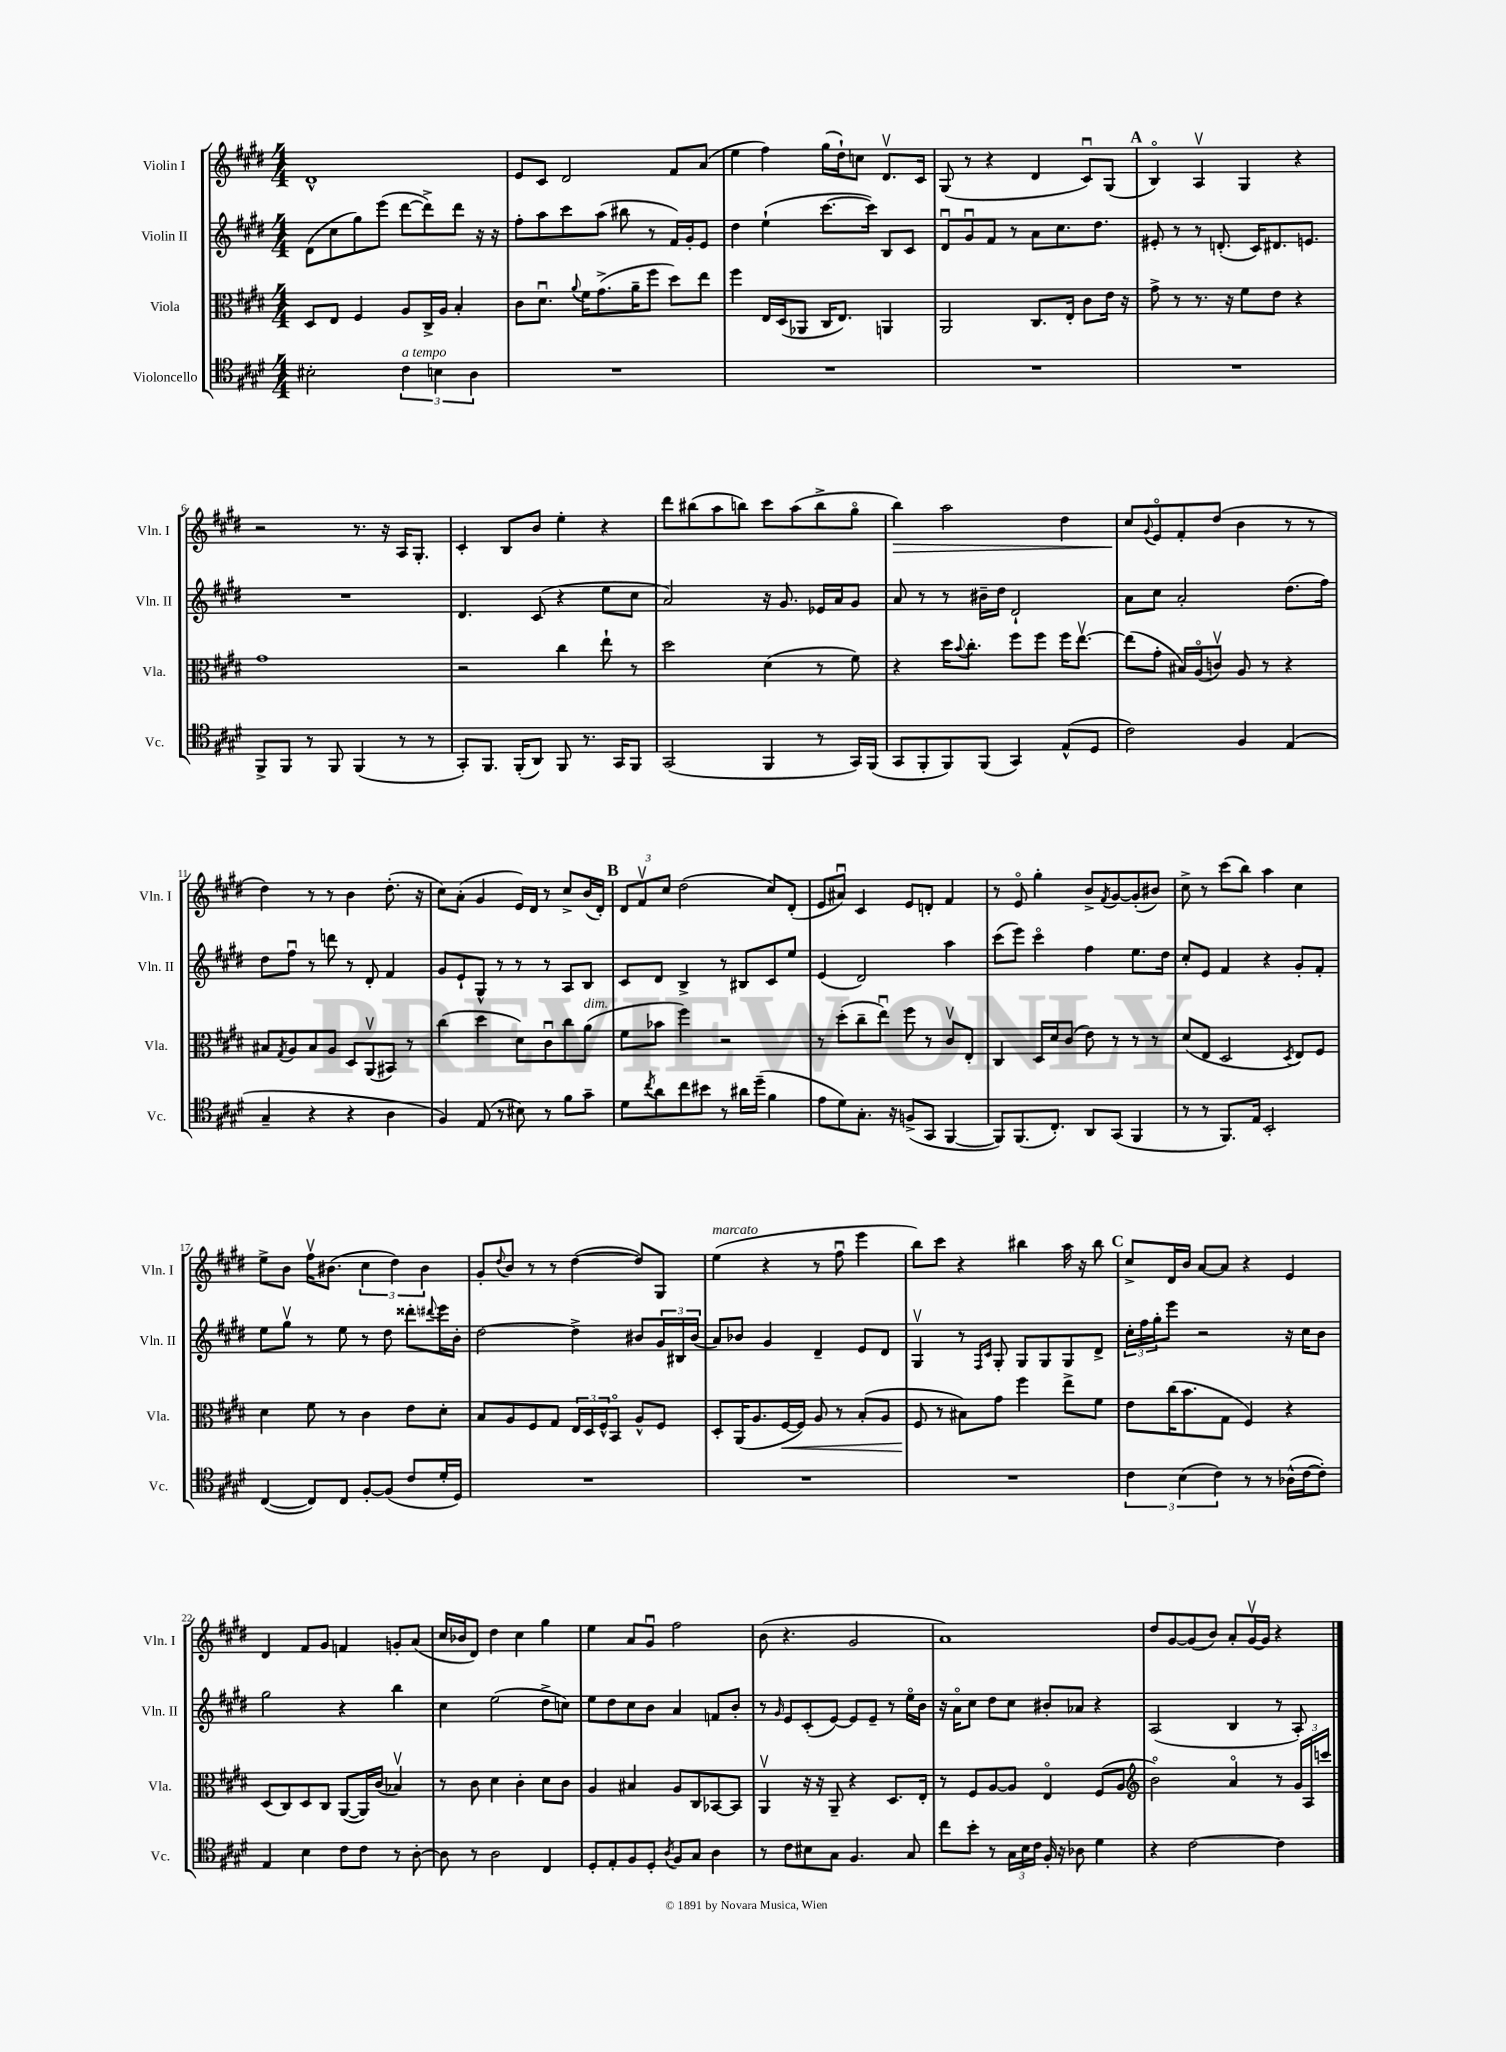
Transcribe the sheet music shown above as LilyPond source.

<<
\new StaffGroup <<
\new Staff = "s0" \with { instrumentName = "Violin I" shortInstrumentName = "Vln. I" } {
    \clef treble \key e \major \numericTimeSignature \time 4/4
    dis'1-^ |
    e'8 cis'8 dis'2 fis'8 a'8( |
    e''4 fis''4) gis''16( dis''16-!) c''8 dis'8.\upbow cis'16 |
    gis8( r8 r4 dis'4 cis'8\downbow) gis8( |
    \mark \markup { \bold "A" } b4\flageolet) a4\upbow gis4 r4 |
    r2 r8. r16 a16 gis8.-. |
    cis'4-. b8 b'8 e''4-. r4 |
    dis'''8 bis''8( a''8 b''8) cis'''8 a''8( b''8-> gis''8\flageolet |
    b''4\>) a''2 dis''4 |
    cis''8\! \appoggiatura { gis'8 } e'8\flageolet fis'8-. dis''8( b'4 r8 r8 |
    dis''4) r8 r8 b'4 dis''8.-.( r16 |
    cis''8) a'8-.( gis'4 e'16) dis'16 r8 cis''8-> b'16( dis'16-.) |
    \mark \markup { \bold "B" } \tuplet 3/2 { dis'8 fis'8\upbow cis''8 } dis''2( cis''8) dis'8-.( |
    e'8 ais'8\downbow) cis'4 e'8 d'8-. fis'4 |
    r8 e'8\flageolet gis''4-. b'8-> \acciaccatura { fis'8 } gis'8~ gis'8-.( bis'8) |
    cis''8-> r8 cis'''8( b''8) a''4 cis''4 |
    e''8-> b'8 fis''16\upbow bis'8.( \tuplet 3/2 { cis''4 dis''4) bis'4 } |
    gis'8-. \appoggiatura { dis''8 } b'8 r8 r8 dis''4~( dis''8) gis8 |
    e''4^\markup { \italic "marcato" }( r4 r8 fis''8\downbow e'''4 |
    b''8) cis'''8 r4 bis''4 a''16 r16 bis''8 |
    \mark \markup { \bold "C" } cis''8-> dis'16 b'16 a'8~ a'8 r4 e'4 |
    dis'4 fis'8 gis'8 f'4 g'8-. a'8( |
    cis''16 bes'16 dis'8) dis''4 cis''4 gis''4 |
    e''4 a'8 gis'8\downbow fis''2 |
    b'8( r4. gis'2 |
    a'1) |
    dis''8 gis'8~ gis'8( b'8) a'8-. gis'16~\upbow gis'16 r4 \bar "|." |
}
\new Staff = "s1" \with { instrumentName = "Violin II" shortInstrumentName = "Vln. II" } {
    \clef treble \key e \major \numericTimeSignature \time 4/4
    dis'8( cis''8 gis''8) e'''8( dis'''8~ dis'''8->) dis'''8 r16 r16 |
    fis''8-. a''8 cis'''8 a''8( bis''8 r8 fis'16) gis'16-. e'8 |
    dis''4 e''4-!( cis'''8.~ cis'''16) b8 cis'8 |
    dis'8\downbow gis'8\downbow fis'8 r8 a'8 cis''8. dis''8. |
    \mark \markup { \bold "A" } eis'8-. r8 r8 d'8.-.( cis'16) dis'8. e'8. |
    R1 |
    dis'4. cis'8( r4 e''8 cis''8 |
    a'2) r16 gis'8. ees'16 a'16 gis'8 |
    a'8 r8 r8 bis'16-- dis''16 dis'2-! |
    a'8 cis''8 a'2-. dis''8.( fis''16) |
    dis''8 fis''8\downbow r8 d'''8 r8 dis'8-. fis'4 |
    gis'8 e'8-! gis8-^ r8 r8 r8 a8 b8 |
    \mark \markup { \bold "B" } cis'8 dis'8 b4-> r8 bis8 cis'8 e''8 |
    e'4( dis'2) a''4 |
    cis'''8( e'''8) cis'''4\flageolet fis''4 e''8. dis''16 |
    cis''8-. e'8 fis'4 r4 gis'8-. fis'8-. |
    e''8 gis''8\upbow r8 e''8 r8 dis''8 disis'''8-. \appoggiatura { dis'''8 } e'''16 b'16-. |
    dis''2~ dis''4-> bis'8 \tuplet 3/2 { gis'16 bis16 bis'16( } |
    a'8) bes'8 gis'4 dis'4-- e'8 dis'8 |
    gis4\upbow r8 \grace { fis16 cis'16 } gis8-. gis8 gis8 gis8 dis'8-> |
    \mark \markup { \bold "C" } \tuplet 3/2 { cis''16-. fis''16 gis''16-. } e'''8 r2 r16 cis''16 b'8 |
    gis''2 r4 b''4 |
    cis''4 e''2( dis''8-> c''8) |
    e''8 dis''8 cis''8 b'8 a'4 f'8 b'8-. |
    r8 \grace { gis'16 } e'8 cis'8-.( e'8~) e'8 e'8-- r8 e''16\flageolet b'16 |
    r16 a'16\flageolet cis''8 dis''8 cis''8 bis'8-. aes'8 r4 |
    a2( b4 r8 a8-.) \bar "|." |
}
\new Staff = "s2" \with { instrumentName = "Viola" shortInstrumentName = "Vla." } {
    \clef alto \key e \major \numericTimeSignature \time 4/4
    dis8 e8 fis4 a8 cis16-> a16 b4-. |
    cis'8 dis'8.\downbow \appoggiatura { a'8 } fis'16 gis'8.->( a'16-- fis''8 dis''8) e''8 |
    fis''4 e16 dis16( aes,8 cis16 e8.) a,4 |
    a,2 cis8. e16-. cis'8 e'16 r16 |
    \mark \markup { \bold "A" } gis'8-> r8 r8. r16 fis'8 e'8 r4 |
    gis'1 |
    r2 cis''4 e''8-! r8 |
    dis''2 dis'4( r8 fis'8) |
    r4 dis''16 \appoggiatura { b'8 } cis''8.-. fis''8 fis''8 fis''16 e''8.~\upbow |
    e''8( gis'8-. bis16) a16\flageolet( c'8\upbow) a8 r8 r4 |
    bis8 \acciaccatura { gis8 } a8 bis8 a8 dis8 a,8\upbow( bis,8) r8 |
    cis''4( dis''4 dis'8) cis'8\downbow cis''8 a'8^\markup { \italic "dim." }( |
    \mark \markup { \bold "B" } fis'8 bes'8 fis''4) r2 |
    r8 dis''8-.( cis''8-- e''8\downbow) fis''8 r8 cis'8\upbow e8-. |
    cis4 dis16 dis'16 cis'8( e'8) r8 r8 r8 |
    dis'8( e8 dis2 \acciaccatura { dis8 } e8) fis8 |
    dis'4 fis'8 r8 cis'4 e'8 dis'8-. |
    b8 a8 fis8 gis8 \tuplet 3/2 { e16 dis16 fis16-^ } b,8\flageolet a8-^ fis8 |
    dis8-. a,16( a8. fis16~\< fis16) a8 r8 b8-.( a8 |
    fis8\! r8 bis8) gis'8 fis''4 e''8-> fis'8 |
    \mark \markup { \bold "C" } e'8 cis''16( b'8. gis8 fis4) r4 |
    dis8( cis8) dis8 cis8 a,8~( a,16) cis'16( bes4\upbow) |
    r8 cis'8 dis'4 cis'4-. dis'8 cis'8 |
    a4 bis4 a8 cis8 bes,8~ bes,8 |
    a,4\upbow r16 r16 a,8-- r4 dis8. e16-. |
    r8 fis8 a8~ a8 e4\flageolet fis8( a8 |
    \clef treble b'2\flageolet) a'4\flageolet r8 \tuplet 3/2 { gis'16 a16 c'''16 } \bar "|." |
}
\new Staff = "s3" \with { instrumentName = "Violoncello" shortInstrumentName = "Vc." } {
    \clef tenor \key e \major \numericTimeSignature \time 4/4
    bis2-. \tuplet 3/2 { cis'4^\markup { \italic "a tempo" } b4 a4 } |
    R1 |
    R1 |
    R1 |
    \mark \markup { \bold "A" } R1 |
    fis,8-> fis,8 r8 fis,8 fis,4( r8 r8 |
    gis,8-.) fis,8. fis,16-.( a,8) fis,8 r8. gis,16 fis,8 |
    gis,2( fis,4 r8 gis,16) fis,16( |
    gis,8 fis,8-. fis,8) fis,8( gis,4) e8-^( dis8 |
    cis'2) fis4 e4( |
    gis4-- r4 r4 a4 |
    fis4) e8( r8 bis8) r8 fis'8 gis'8-- |
    \mark \markup { \bold "B" } dis'8 \acciaccatura { cis''8 } a'8 cis''8 bis'8 r8 ais'16 dis''16--( fis'4 |
    e'8 dis'8) gis8.-. r16 f8->( gis,8 fis,4~ |
    fis,8) fis,8.( cis8.-.) a,8 gis,8( fis,4 |
    r8 r8 fis,8.) e16 b,2-. |
    cis4~( cis8) cis8 fis8~-. fis8( cis'8 dis'16-. dis16) |
    R1 |
    R1 |
    R1 |
    \mark \markup { \bold "C" } \tuplet 3/2 { cis'4 b4( cis'4) } r8 r8 aes16-^( cis'16~ cis'8-.) |
    e4 b4 cis'8 cis'8 r8 a8~-. |
    a8 r8 a2 cis4 |
    dis8-. e8-. fis8 dis8-. \acciaccatura { a8 } fis8 gis8 a4 |
    r8 cis'8 bis8 gis8 fis4. gis8 |
    cis''8 b'8-. r8 \tuplet 3/2 { gis16 b16 cis'16 } fis16-. r16 aes8 dis'4 |
    r4 cis'2~ cis'4 \bar "|." |
}
>>
>>
